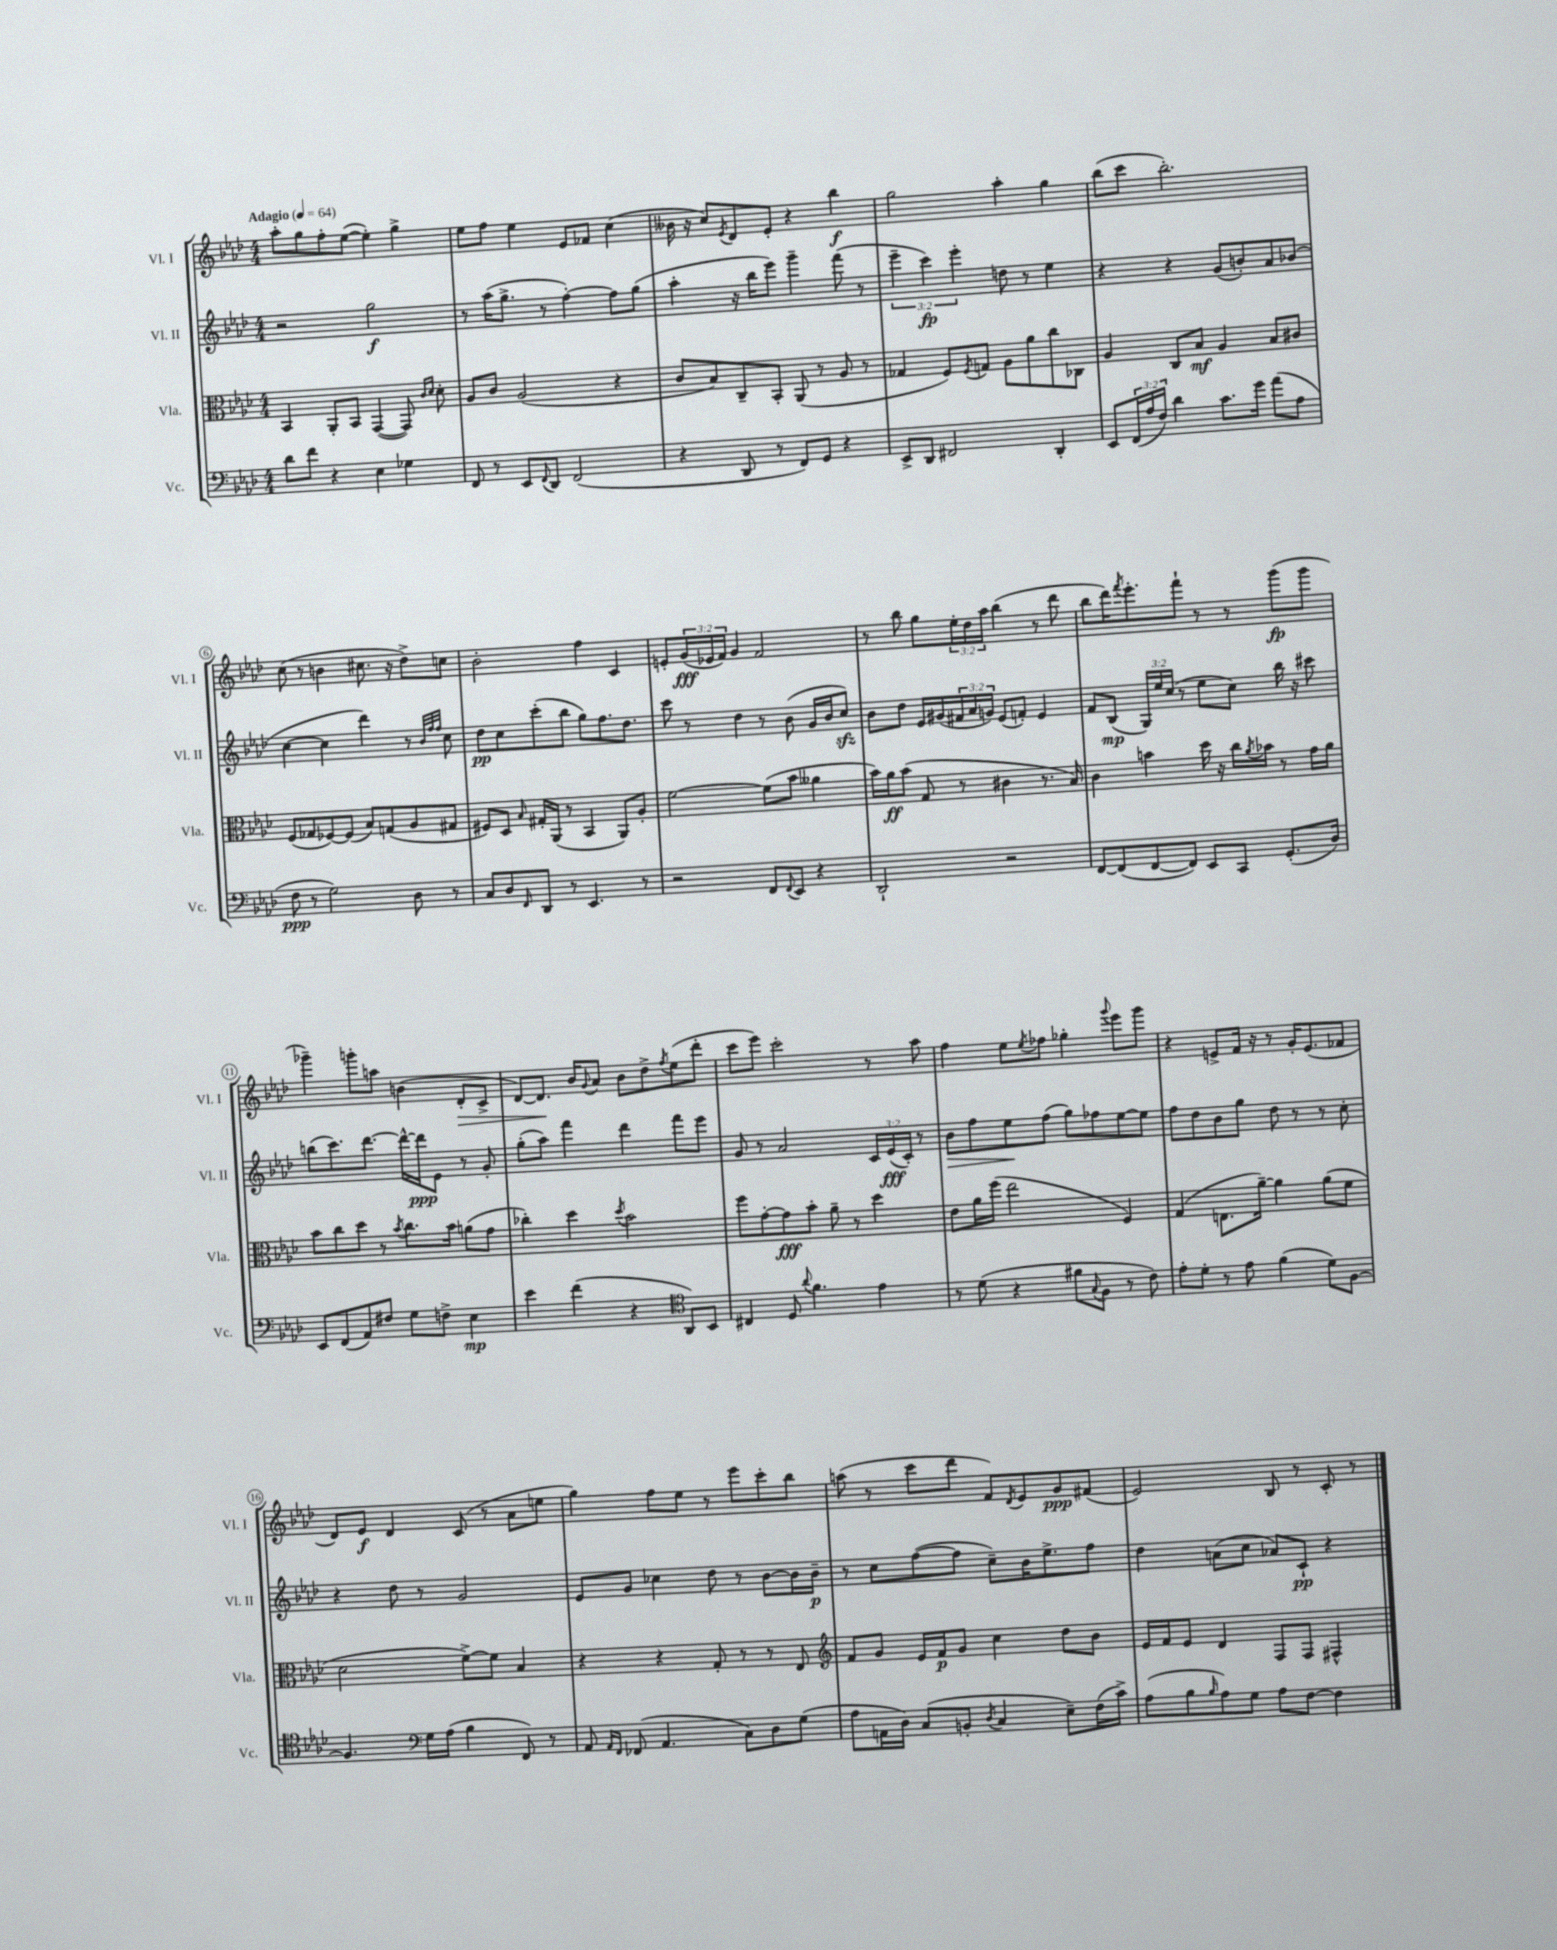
<<
\new StaffGroup <<
\new Staff = "s0" \with { instrumentName = "Vl. I" shortInstrumentName = "Vl. I" } {
    \clef treble \key aes \major \numericTimeSignature \time 4/4 \override Staff.TupletNumber.text = #tuplet-number::calc-fraction-text \tempo "Adagio" 4 = 64
    aes''8-. g''8 f''8-. ees''8~( ees''4-.) g''4-> |
    ees''8 f''8 ees''4 ees'8 fes'8 c''4( |
    beses'16 r16 c''8) \acciaccatura { ees'8 } des'8 ees'8-. r4 bes''4\f |
    g''2 aes''4-. g''4 |
    bes''8( c'''8 bes''2.-.) |
    c''8( r8 b'4 cis''8. r16 des''8->) c''8 |
    bes'2-. f''4 c'4 |
    e'8-. \tuplet 3/2 { g'16\fff( ees'16 f'16) } g'4 f'2 |
    r8 bes''8 g''8 \tuplet 3/2 { ees''16-. des''16 aes''16 } bes''4( r8 des'''8 |
    bes''8 des'''16) \acciaccatura { f'''8 } ees'''8.-. f'''8-! r8 r8 g'''8\fp( g'''8 |
    ges'''4--) g'''8-. a''8 b'4( des'8-.\> c'8-> |
    des'8~) des'8.\! bes'16 \appoggiatura { g'8 } aes'8 bes'8 des''8-> \acciaccatura { f''8 } ees''8( des'''8-. |
    c'''8 ees'''8) c'''2-. r8 aes''8 |
    f''4 ees''8 \acciaccatura { ees''8 } fes''8 ges''4-. \appoggiatura { g'''8 } ees'''8 g'''8 |
    r4 e'8-> f'16 r16 r8 g'16-. e'8.( fes'8 |
    des'8) ees'8\f des'4 c'8( r8 aes'8 e''8 |
    g''4) f''8 ees''8 r8 ees'''8 c'''8-. bes''8 |
    a''8( r8 c'''8 des'''8 f'8) \acciaccatura { des'8 } ees'8 g'8\ppp fis'8( |
    ees'2) bes8 r8 c'8-. r8 \bar "|." |
}
\new Staff = "s1" \with { instrumentName = "Vl. II" shortInstrumentName = "Vl. II" } {
    \clef treble \key aes \major \numericTimeSignature \time 4/4 \override Staff.TupletNumber.text = #tuplet-number::calc-fraction-text
    r2 g''2\f |
    r8 aes''16( g''8.-> r8 f''4~-.) f''8 g''8( |
    aes''4-. r16 bes''16 ees'''8) g'''4-- f'''8( r8 |
    \tuplet 3/2 { ees'''4-- c'''4\fp) ees'''4-. } d''8 r8 ees''4 |
    r4 r4 g'8( b'8-.) aes'8 bes'8( |
    c''4~ c''4 des'''4) r8 \grace { bes'32 f''32 f''32 } c''8 |
    des''8\pp c''8 c'''8-.( bes''8 g''8) f''8. des''8. |
    c'''8 r8 des''4 r8 bes'8( g'16 bes'16 c''8\sfz) |
    bes'8 des''8 ees'16 gis'16( \tuplet 3/2 { fis'16 aes'16 g'16) } ees'8( f'8-.) ees'4 |
    f'8 bes8\mp( \tuplet 3/2 { g16) ees''16 c''16( } r8 ees''8 c''8) bes''16 r16 cis'''8 |
    b''8( c'''8.) des'''8.~ des'''16~-^ des'''16\ppp ees'8 r8 g'8-. |
    g''8-.( aes''8) f'''4 des'''4 f'''8 ees'''8 |
    g'8 r8 aes'2 \tuplet 3/2 { c'16 ees'16\fff( c'16-.) } r8 |
    bes'8\> f''8 ees''8\! f''8( g''8) fes''8 ees''8~ ees''8 |
    f''8 des''8 bes'8 g''8 des''8 r8 r8 c''8-. |
    r4 des''8 r8 g'2 |
    ees'8 g'8 ces''4 des''8 r8 bes'8~ bes'16 bes'16--\p |
    r8 c''8 f''8~( f''8 c''8--) bes'16 ees''8.-> f''8 |
    des''4 a'8( c''8 aes'8) c'8-!\pp r4 \bar "|." |
}
\new Staff = "s2" \with { instrumentName = "Vla." shortInstrumentName = "Vla." } {
    \clef alto \key aes \major \numericTimeSignature \time 4/4
    bes,4 aes,8-. bes,8 g,4~( g,8) \grace { c'16 des'16 } des'8-. |
    aes8 c'8 aes2( r4 |
    c'8 bes8) c8-- bes,8-. aes,8( r8 aes8 r8 |
    ges4 f8) \acciaccatura { f8 } g8 aes8 aes'8 c''8 ces8 |
    aes4 c8 bes8\mf aes4 bes8 cis'8 |
    f8( ges8 fes8~) fes8( bes8) g8( aes8 gis8 |
    fis8) des8 \grace { bes16 } gis16-. aes,16( r8 bes,4 aes,8) aes8-. |
    f'2~ f'8( bes'8 aeses'4 |
    bes'16) aes'16\ff bes'8( g8 r8 cis'4 r8. bes16) |
    c'4 b'4 des''16 r16 c''16 \acciaccatura { aes'8 } bes'16 r8 g'16 aes'16 |
    bes'8 c''8 des''8 r8 \acciaccatura { bes'8 } c''8. bes'16 a'8( g'8 |
    ces''4-.) des''4 \acciaccatura { des''8 } bes'2 |
    f''8 g'8~-. g'8\fff bes'8-. aes'8-- r8 des''4 |
    ees'8 aes'16 f''16( ees''2 f4) |
    g4( e8. aes'16~--) aes'4 aes'8( f'8 |
    des'2 f'8~->) f'8 bes4 |
    r4 r4 g8-. r8 r8 ees8 |
    \clef treble f'8 g'8 ees'16 f'16\p g'8 c''4 des''8 bes'8 |
    ees'16 f'16 ees'8 des'4 f8 f8 fis4-^ \bar "|." |
}
\new Staff = "s3" \with { instrumentName = "Vc." shortInstrumentName = "Vc." } {
    \clef bass \key aes \major \numericTimeSignature \time 4/4 \override Staff.TupletNumber.text = #tuplet-number::calc-fraction-text
    des'8 f'8 r4 ees4 ges4 |
    f,8 r8 ees,8 \appoggiatura { f,8 } des,8 f,2( |
    r4 des,8 r8 f,8) g,8 r4 |
    ees,8-> des,8 fis,2 des,4-. |
    ees,8 \tuplet 3/2 { f,16( aes16 f16) } des'4 c'8. g'16 aes'8( aes8 |
    f8\ppp r8 g2) des8 r8 |
    c8 des8 \grace { f,16 } des,8 r8 ees,4. r8 |
    r2 f,8 \appoggiatura { f,8 } ees,8 r4 |
    des,2-! r2 |
    f,8~ f,8( f,8~ f,8) ees,8 c,8 g,8.-.( des16) |
    ees,8 f,8( aes,8) fis8 g8 f8-> ees4\mp |
    ees'4 f'4( r4 \clef tenor aes,8) bes,8 |
    cis4 des8 \appoggiatura { aes'8 } f'4. ees'4 |
    r8 des'8( r4 fis'8 \appoggiatura { g8 } f8 r8 c'8) |
    ees'8-. des'8-. r8 ees'8 f'4( des'8) f8~ |
    f4. \clef bass g16 aes16( bes4 f,8) r8 |
    aes,8 \grace { aes,16 f,16 } fes,8( aes,4. c8) des8 g8( |
    aes8 a,16 des16) c8( b,8-. \acciaccatura { des8 } c4 ees8--) f16( c'16->) |
    aes8( bes8 \grace { bes16 } aes8) g8 aes8 f8~ f4 \bar "|." |
}
>>
>>
\layout { \context { \Score \override BarNumber.stencil = #(make-stencil-circler 0.1 0.3 ly:text-interface::print) } }
